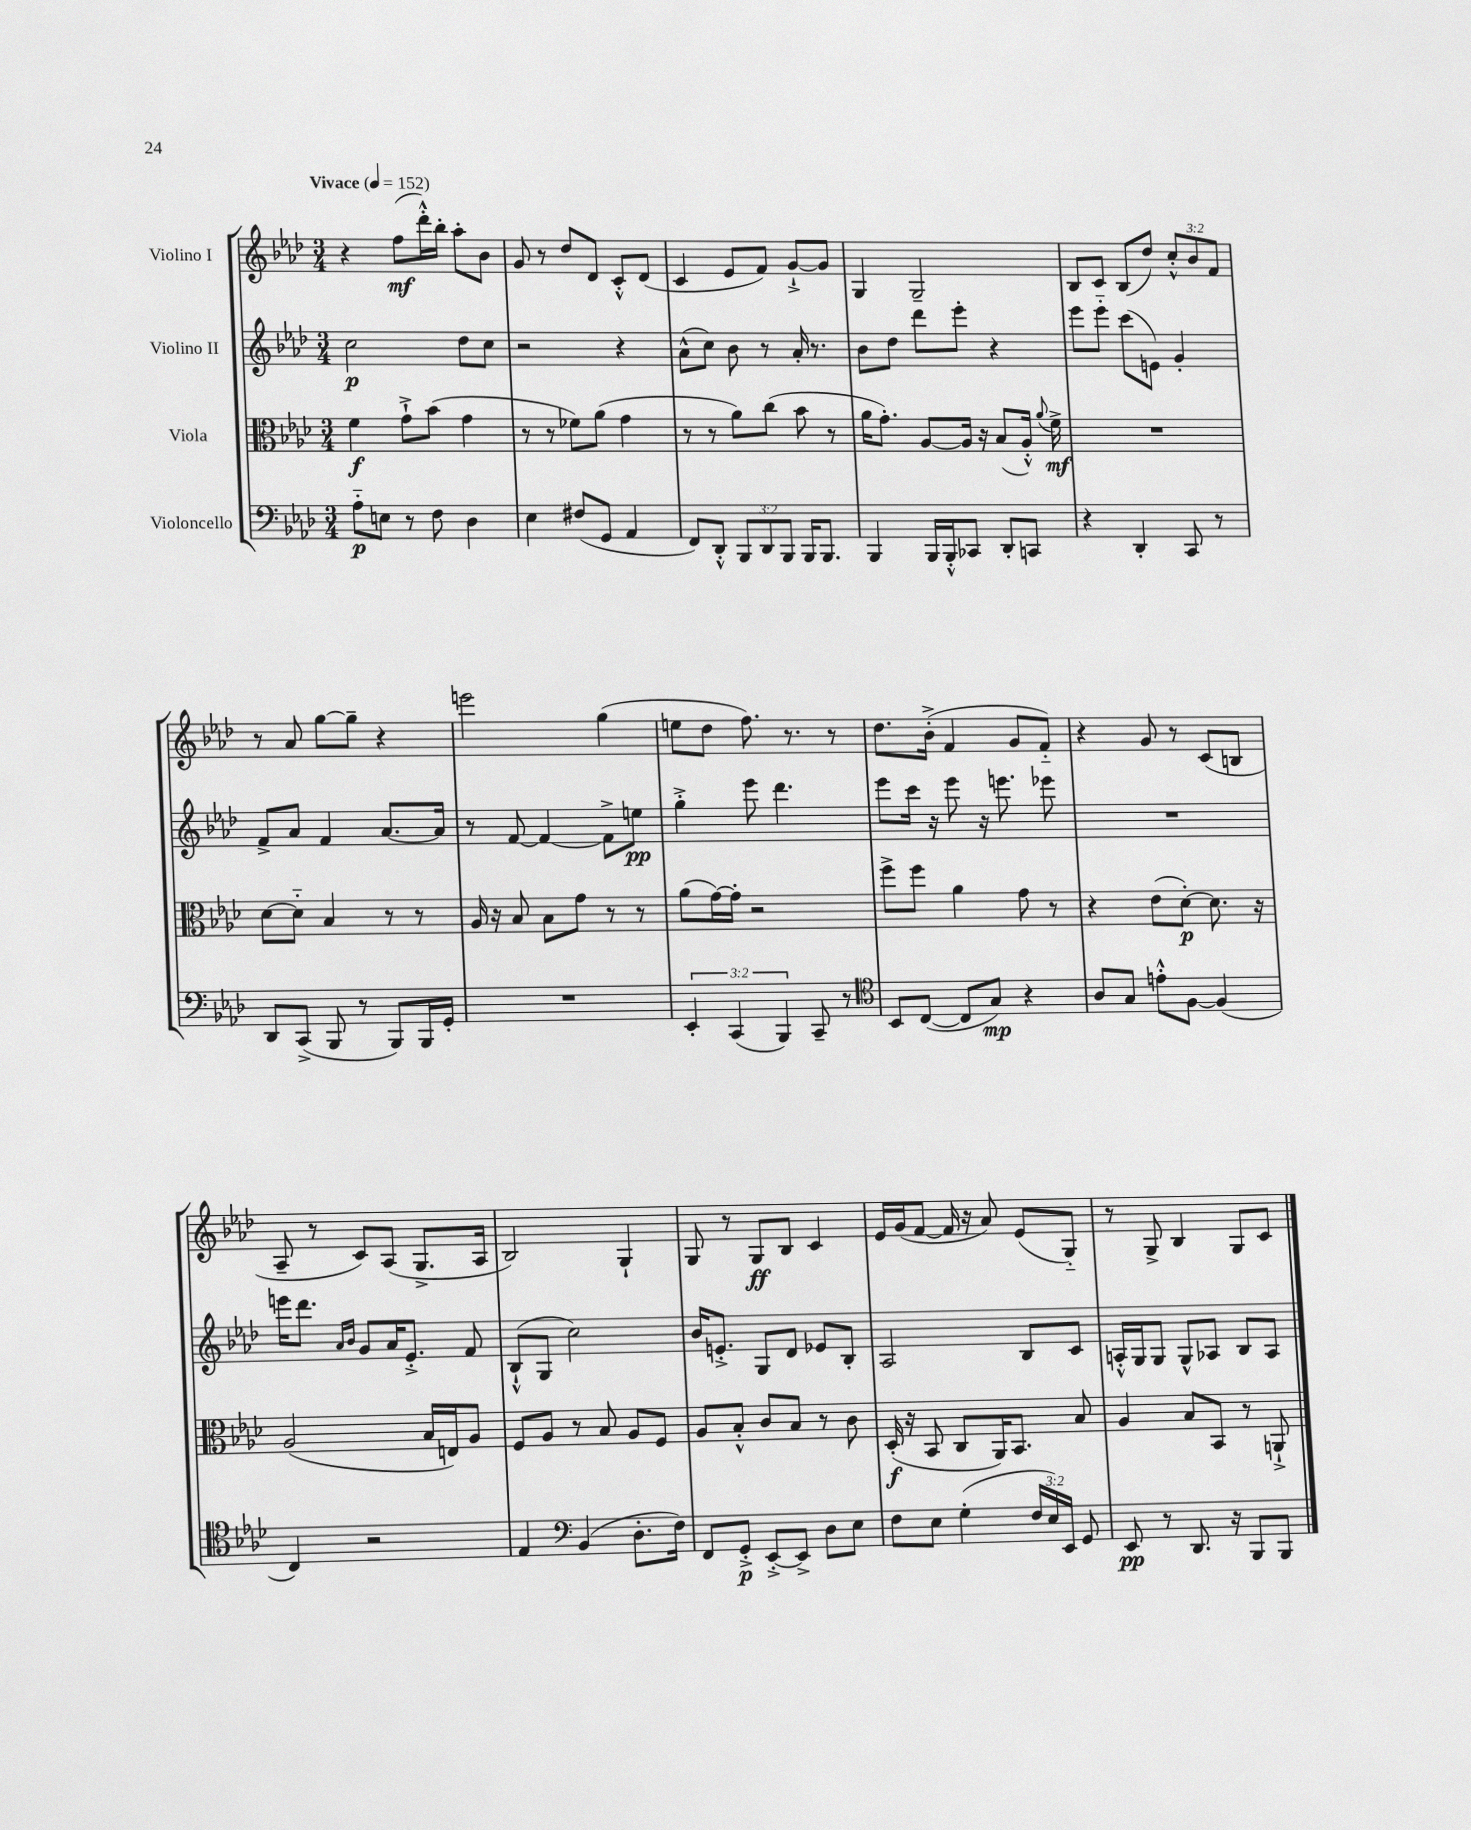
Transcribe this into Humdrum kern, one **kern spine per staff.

**kern	**kern	**kern	**kern
*staff4	*staff3	*staff2	*staff1
*clefF4	*clefC3	*clefG2	*clefG2
*k[b-e-a-d-]	*k[b-e-a-d-]	*k[b-e-a-d-]	*k[b-e-a-d-]
*M3/4	*M3/4	*M3/4	*M3/4
*MM152	*MM152	*MM152	*MM152
8A-'~	4f	2cc	4r
8E	.	.	.
8r	8g`^	.	(8ff
8F	(8b-	.	16ddd-'^^)
.	.	.	16bb-'
4D-	4g	8dd-	8aa-'
.	.	8cc	8b-
=	=	=	=
4E-	8r	2r	8g
.	8r	.	8r
(8F#	8f-)	.	8dd-
8GG	(8a-	.	8d-
4AA-	4g	4r	8c'^^
.	.	.	(8d-
=	=	=	=
8FF)	8r	(8a-^^	4c
8DD-'^^	8r	8cc)	.
12BBB-	8a-)	8b-	8e-
12DD-	.	.	.
.	(8cc	8r	8f)
12BBB-	.	.	.
16BBB-	8b-	16a-'	[8g`^
8.BBB-	.	8.r	.
.	8r	.	8g]
=	=	=	=
4BBB-	16a-	8b-	4G
.	8.g')	.	.
.	.	8dd-	.
16BBB-	[8A-	8ddd-	2G~
16BBB-'^^	.	.	.
8CC-	16A-]	8eee-'	.
.	16r	.	.
8DD-'	(8B-	4r	.
8CC	16A-'^^)	.	.
.	8qqa-	.	.
.	16f^	.	.
=	=	=	=
4r	2.r	8eee-	8B-
.	.	8eee-'~	8c
4DD-'	.	(8ccc	(8B-
.	.	8e)	8dd-)
8CC	.	4g'	12cc'^^
.	.	.	12b-
8r	.	.	.
.	.	.	12f
=	=	=	=
8DD-	[8d-	8f^	8r
(8CC^	8d-'~]	8a-	8a-
8BBB-	4B-	4f	[8gg
8r	.	.	8gg~]
8BBB-)	8r	[8.a-	4r
16BBB-	8r	.	.
16GG'	.	16a-]	.
=	=	=	=
2.r	16A-	8r	2eee
.	16r	.	.
.	8B-	[8f	.
.	8B-	4f_	.
.	8g	.	.
.	8r	8f^]	(4gg
.	8r	8ee	.
=	=	=	=
6EE-'	(8a-	4gg'^	8ee
.	[16g)	.	8dd-
(6CC	.	.	.
.	16g']	.	.
.	2r	8eee-	8.ff)
6BBB-)	.	.	.
.	.	4.ddd-	.
.	.	.	8.r
8CC~	.	.	.
8r	.	.	8r
=	=	=	=
*clefC4	*	*	*
8BB-	8ff^	8eee-	8.dd-
([8C	8ff	16ccc	.
.	.	16r	(16b-'^
8C]	4a-	8eee-	4f
8G)	.	16r	.
.	.	8.eee	.
4r	8g	.	8g
.	8r	8eee-	8f'~)
=	=	=	=
8A-	4r	2.r	4r
8G	.	.	.
8e'^^	(8e-	.	8g
[8F	[8d-')	.	8r
(4F]	8.d-]	.	(8c
.	.	.	8B
.	16r	.	.
=	=	=	=
4C)	(2A-	16eee	8A-~
.	.	8.ddd-	.
.	.	.	8r
.	.	16qqa-	.
.	.	16qqb-	.
2r	.	8g	8c)
.	.	16a-	(8A-
.	.	8.e-'^	.
.	16B-	.	8.G^
.	16E)	.	.
.	8A-	8f	.
.	.	.	16A-
=	=	=	=
4E-	8F	(8B-`^^	2B-)
.	8A-	8G	.
*clefF4	*	*	*
(4BB-	8r	2cc)	.
.	8B-	.	.
8.D-'	8A-	.	4G`
.	8F	.	.
16F)	.	.	.
=	=	=	=
8FF	8A-	16b-	8G
.	.	8.e'^	.
8GG'^	8B-'^^	.	8r
[8EE-'^	8c	8G	8G
8EE-^]	8B-	8d-	8B-
8D-	8r	8e-	4c
8E-	8c	8B-'	.
=	=	=	=
8F	(16D-'	2A-	16e-
.	16r	.	(16g
8E-	8BB-	.	[8f
(4G'	8C	.	16f]
.	.	.	16r
.	16AA-)	.	8a-)
.	8.BB-	.	.
24F	.	8B-	(8e-
24E-)	.	.	.
24EE-	.	.	.
8GG	8B-	8c	8G'~)
=	=	=	=
8EE-	4A-	16A'^^	8r
.	.	16G	.
8r	.	8G	8G^
8.DD-	8B-	8G^^	4B-
.	8BB-	8A-	.
16r	.	.	.
8BBB-	8r	8B-	8G
8BBB-	8AA`^	8A-	8c
==	==	==	==
*-	*-	*-	*-
